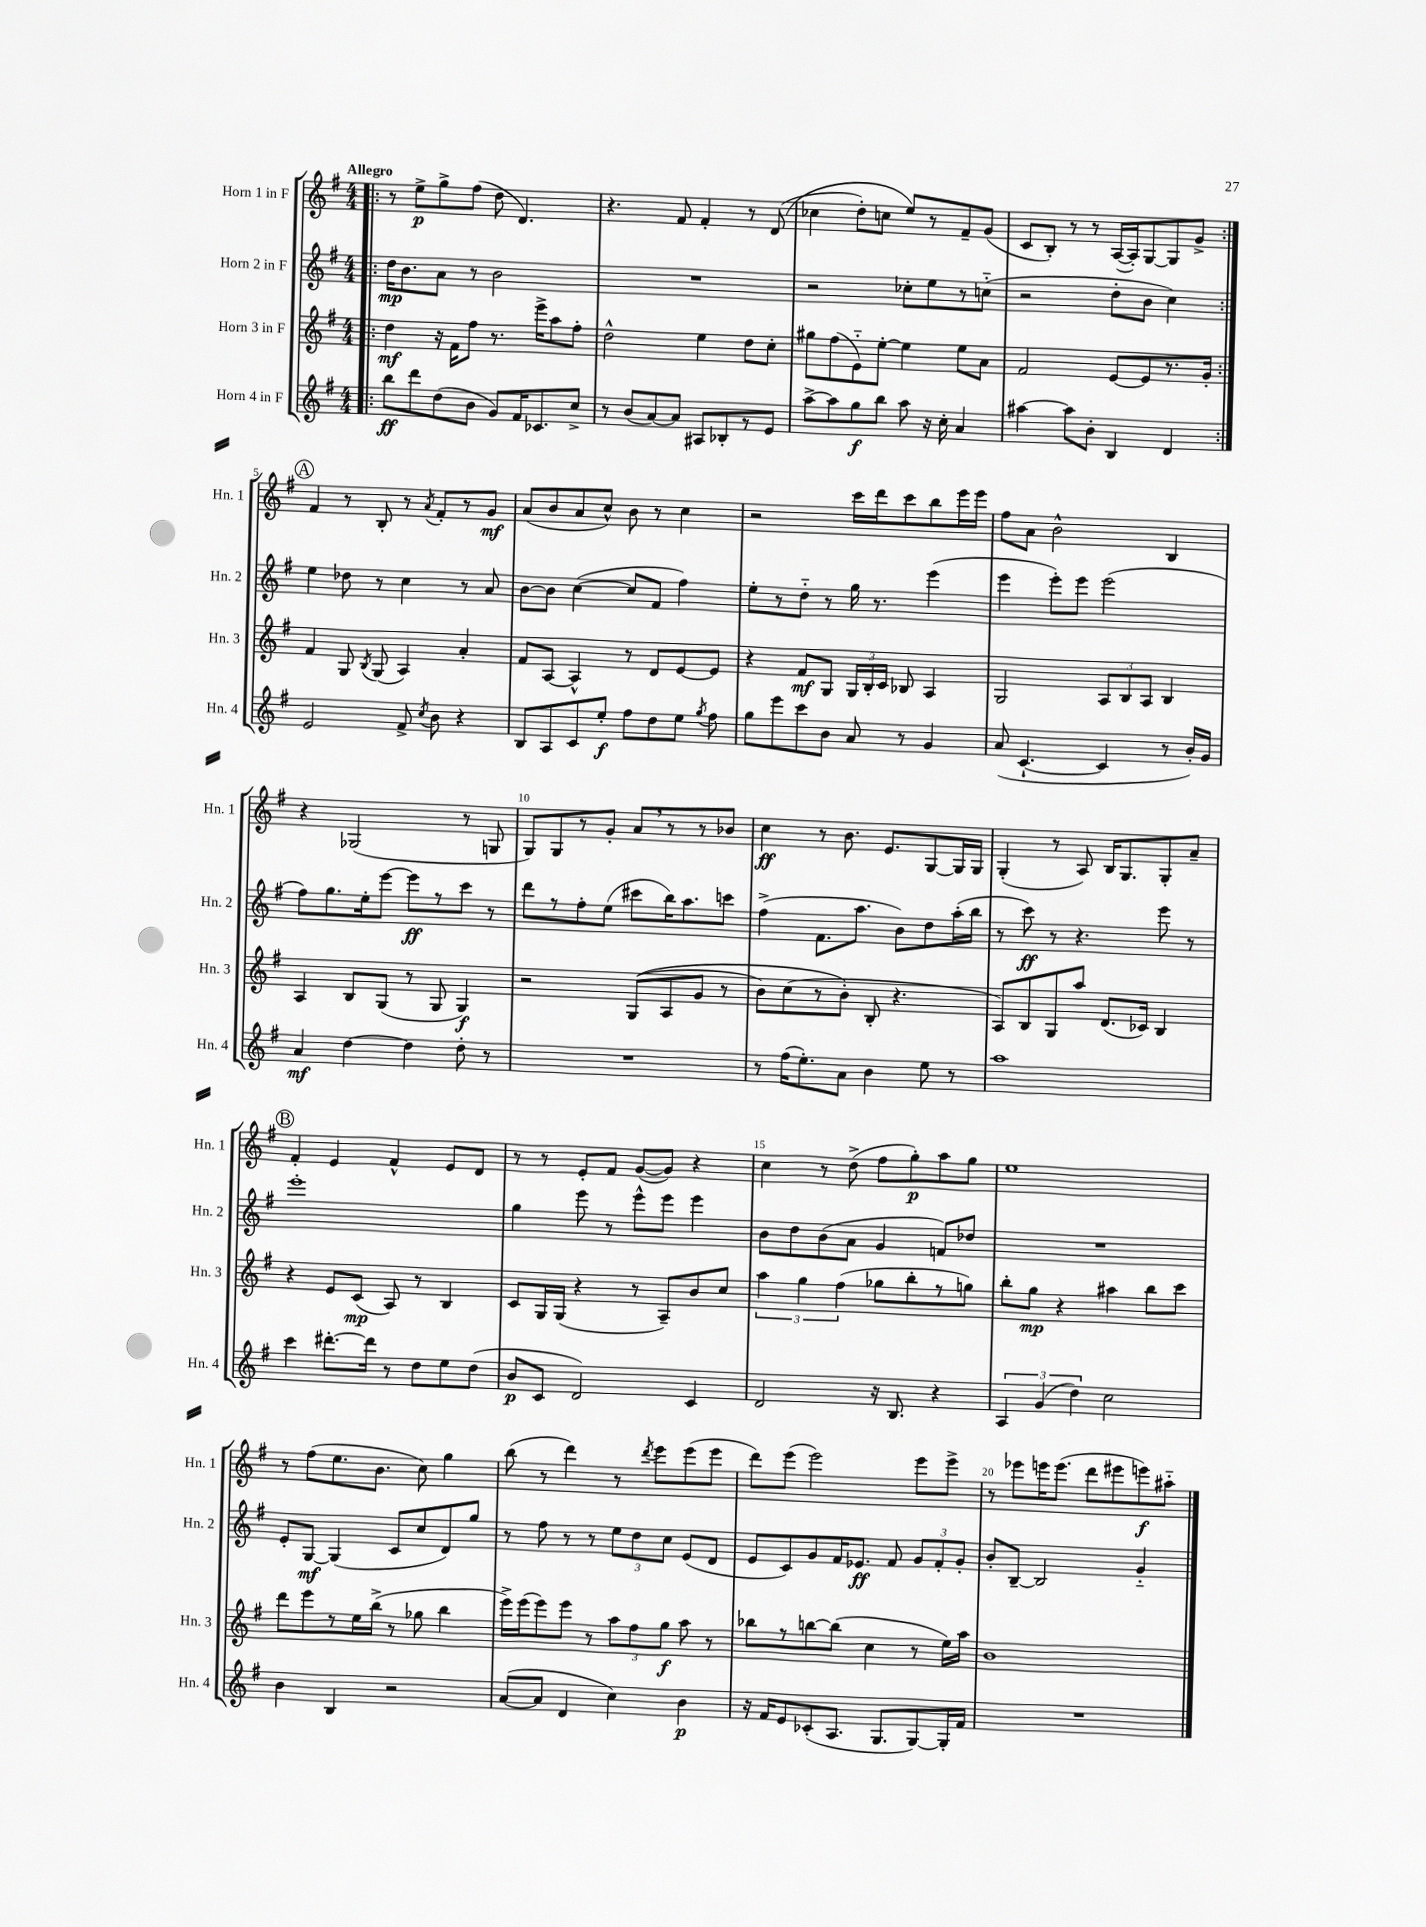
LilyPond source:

<<
\new StaffGroup <<
\new Staff = "s0" \with { instrumentName = "Horn 1 in F" shortInstrumentName = "Hn. 1" } {
    \clef treble \key g \major \numericTimeSignature \time 4/4 \tempo "Allegro"
    \autoBeamOff \repeat volta 2 { \bar ".|:" r8 e''8[->\p g''8-> fis''8]( d''8 d'4.) |
    r4. fis'8 fis'4-. r8 d'8(\( |
    ces''4 d''8[-.) c''8] e''8[\) r8 fis'8-- g'8]( |
    c'8[ b8]-.) r8 r8 a16[~( a16-.) g8~ g8 g'8]-> | }
    \mark \markup { \circle "A" } fis'4 r8 b8-. r8 \acciaccatura { a'8 } fis'8[-. r8 g'8]\mf |
    a'8[( b'8 a'8 c''8]-^) b'8 r8 c''4 |
    r2 c'''16[ d'''16 c'''8 b''8 e'''16 e'''16] |
    fis''8[ a'8] b'2-^ b4 |
    r4 ges2( r8 g8 |
    g8[) g8 r8 g'8]-. a'8[ \breathe r8 r8 bes'8] |
    c''4\ff r8 b'8. e'8.[ g8~ g16 g16] |
    g4-.( r8 a8) b16[ g8. g8-. a'8]-- |
    \mark \markup { \circle "B" } fis'4-. e'4 fis'4-^ e'8[ d'8] |
    r8 r8 e'8[-. fis'8] g'8[~( g'8]) r4 |
    c''4 r8 d''8->( fis''8[ g''8-.\p) a''8 g''8] |
    e''1 |
    r8 fis''8[( e''8. b'8.] c''8) g''4 |
    b''8( r8 d'''4) r8 \acciaccatura { d'''8 } e'''8[ e'''8( e'''8] |
    d'''8[) e'''8]( e'''2) e'''8[ e'''8]-> |
    r8 ees'''8[ e'''16 e'''8.]( d'''8[ eis'''8 e'''8\f) ais''8]-_ \bar "|." |
}
\new Staff = "s1" \with { instrumentName = "Horn 2 in F" shortInstrumentName = "Hn. 2" } {
    \clef treble \key g \major \numericTimeSignature \time 4/4
    \autoBeamOff \repeat volta 2 { \bar ".|:" d''16[\mp b'8. a'8] r8 b'2 |
    R1 |
    r2 ces''8[-. e''8 r8 c''8]-_( |
    r2 d''8[-. b'8] c''4) | }
    \mark \markup { \circle "A" } e''4 des''8 r8 c''4 r8 a'8 |
    b'8[~ b'8] c''4~( c''8[ fis'8] fis''4) |
    e''8[-. r8 d''8]-_ r8 g''16 r8. e'''4( |
    e'''4 e'''8[-.) e'''8] e'''2( |
    fis''8[) g''8. e''16-. e'''8]~ e'''8[\ff r8 c'''8] r8 |
    d'''8[ r8 fis''8-. e''8]( cis'''8[ b''16) a''8. c'''8] |
    fis''4->( fis'8.[ a''8.] b'8[) d''8 a''16-.( b''16] |
    r8 c'''8\ff) r8 r4. e'''8 r8 |
    \mark \markup { \circle "B" } e'''1-. |
    g''4 e'''8 r8 e'''8[-^ e'''8] e'''4 |
    b'8[ d''8 b'8( a'8] g'4 f'8[) des''8] |
    R1 |
    e'8[-. g8]~\mf g4( c'8[ c''8 d'8) g''8] |
    r8 fis''8 r8 r8 \tuplet 3/2 { e''8[ d''8 c''8] } e'8[( d'8] |
    e'8[ c'8) g'8 fis'16 ees'8.]\ff fis'8 \tuplet 3/2 { g'8[ fis'8-. g'8]-. } |
    b'8[-. b8]~-- b2 g'4-_ \bar "|." |
}
\new Staff = "s2" \with { instrumentName = "Horn 3 in F" shortInstrumentName = "Hn. 3" } {
    \clef treble \key g \major \numericTimeSignature \time 4/4
    \autoBeamOff \repeat volta 2 { \bar ".|:" d''4\mf r16 fis'16[ fis''8] r8. e'''16[-> a''8 fis''8]-. |
    d''2-^ e''4 d''8[ c''8]-. |
    gis''8[ fis''8( e'8-_) e''8]~-. e''4 e''8[ a'8] |
    fis'2 e'8[~ e'8 r8. g'16]-. | }
    \mark \markup { \circle "A" } fis'4 g8 \acciaccatura { b8 } g8( a4) a'4-. |
    fis'8[ a8]~ a4-^ r8 d'8[ e'8~ e'8] |
    r4 fis'8[\mf g8] \tuplet 3/2 { g16[ b16-. c'16] } bes8 a4 |
    g2 \tuplet 3/2 { a8[ b8 a8] } b4 |
    a4 b8[ g8]( r8 g8 g4\f) |
    r2 g8[(\( a8 g'8] r8 |
    b'8[) c''8( r8 b'8]-.\) b8-. r4. |
    a8[) b8 g8 a''8] d'8.[( ces'16]) b4 |
    \mark \markup { \circle "B" } r4 e'8[ c'8]\mp( a8) r8 b4 |
    c'8[ g16 g16]( r4 r8 a8[--) b'8 c''8] |
    \tuplet 3/2 { a''4 g''4 fis''4( } ges''8[ b''8-. r8 g''8]) |
    b''8[-. g''8]\mp r4 ais''4 b''8[ c'''8] |
    d'''8[ e'''8 r8 e''16 b''16]->( r8 ges''8 b''4 |
    e'''16[->) e'''16( e'''8) e'''8] r8 \tuplet 3/2 { a''8[ fis''8 g''8]\f } a''8 r8 |
    bes''8[ r8 b''8~ b''8]( c''4 r8 e''16[) a''16] |
    b'1 \bar "|." |
}
\new Staff = "s3" \with { instrumentName = "Horn 4 in F" shortInstrumentName = "Hn. 4" } {
    \clef treble \key g \major \numericTimeSignature \time 4/4
    \autoBeamOff \repeat volta 2 { \bar ".|:" b''8[\ff d'''8 d''8( b'8] g'8[) fis'16 ces'8. c''8]-> |
    r8 b'8[( a'8~) a'8] ais8[ bes8-. r8 e'8] |
    a''8[~-> a''8 g''8\f b''8] a''8 r16 c''16-. a'4 |
    ais''4~ ais''8[ b'8]-. b4 d'4 | }
    \mark \markup { \circle "A" } e'2 fis'8-> \acciaccatura { c''8 } b'8 r4 |
    b8[ a8 c'8 e''8]-.\f fis''8[ d''8 e''8] \acciaccatura { g''8 } fis''8 |
    g''8[ e'''8 c'''8 b'8] a'8 r8 g'4 |
    a'8( c'4.~-! c'4 r8 b'16[-.) g'16] |
    a'4\mf d''4~ d''4 d''8-. r8 |
    R1 |
    r8 fis''16[( e''8.-.) a'8] b'4 e''8 r8 |
    a''1 |
    \mark \markup { \circle "B" } c'''4 dis'''8.[~-. dis'''16] r8 d''8[ e''8 d''8]( |
    b'8[\p c'8] d'2) c'4 |
    d'2 r16 b8. r4 |
    \tuplet 3/2 { a4 g'4( d''4) } c''2 |
    b'4 b4 r2 |
    a'8[~( a'8] d'4 c''4) b'4\p |
    r16 fis'16[ e'8 ces'8-.( a8.] g8.[ g8~) g16-. fis'16] |
    R1 \bar "|." |
}
>>
>>
\layout { \context { \Score \override BarNumber.break-visibility = ##(#f #t #t) barNumberVisibility = #(every-nth-bar-number-visible 5) } }
